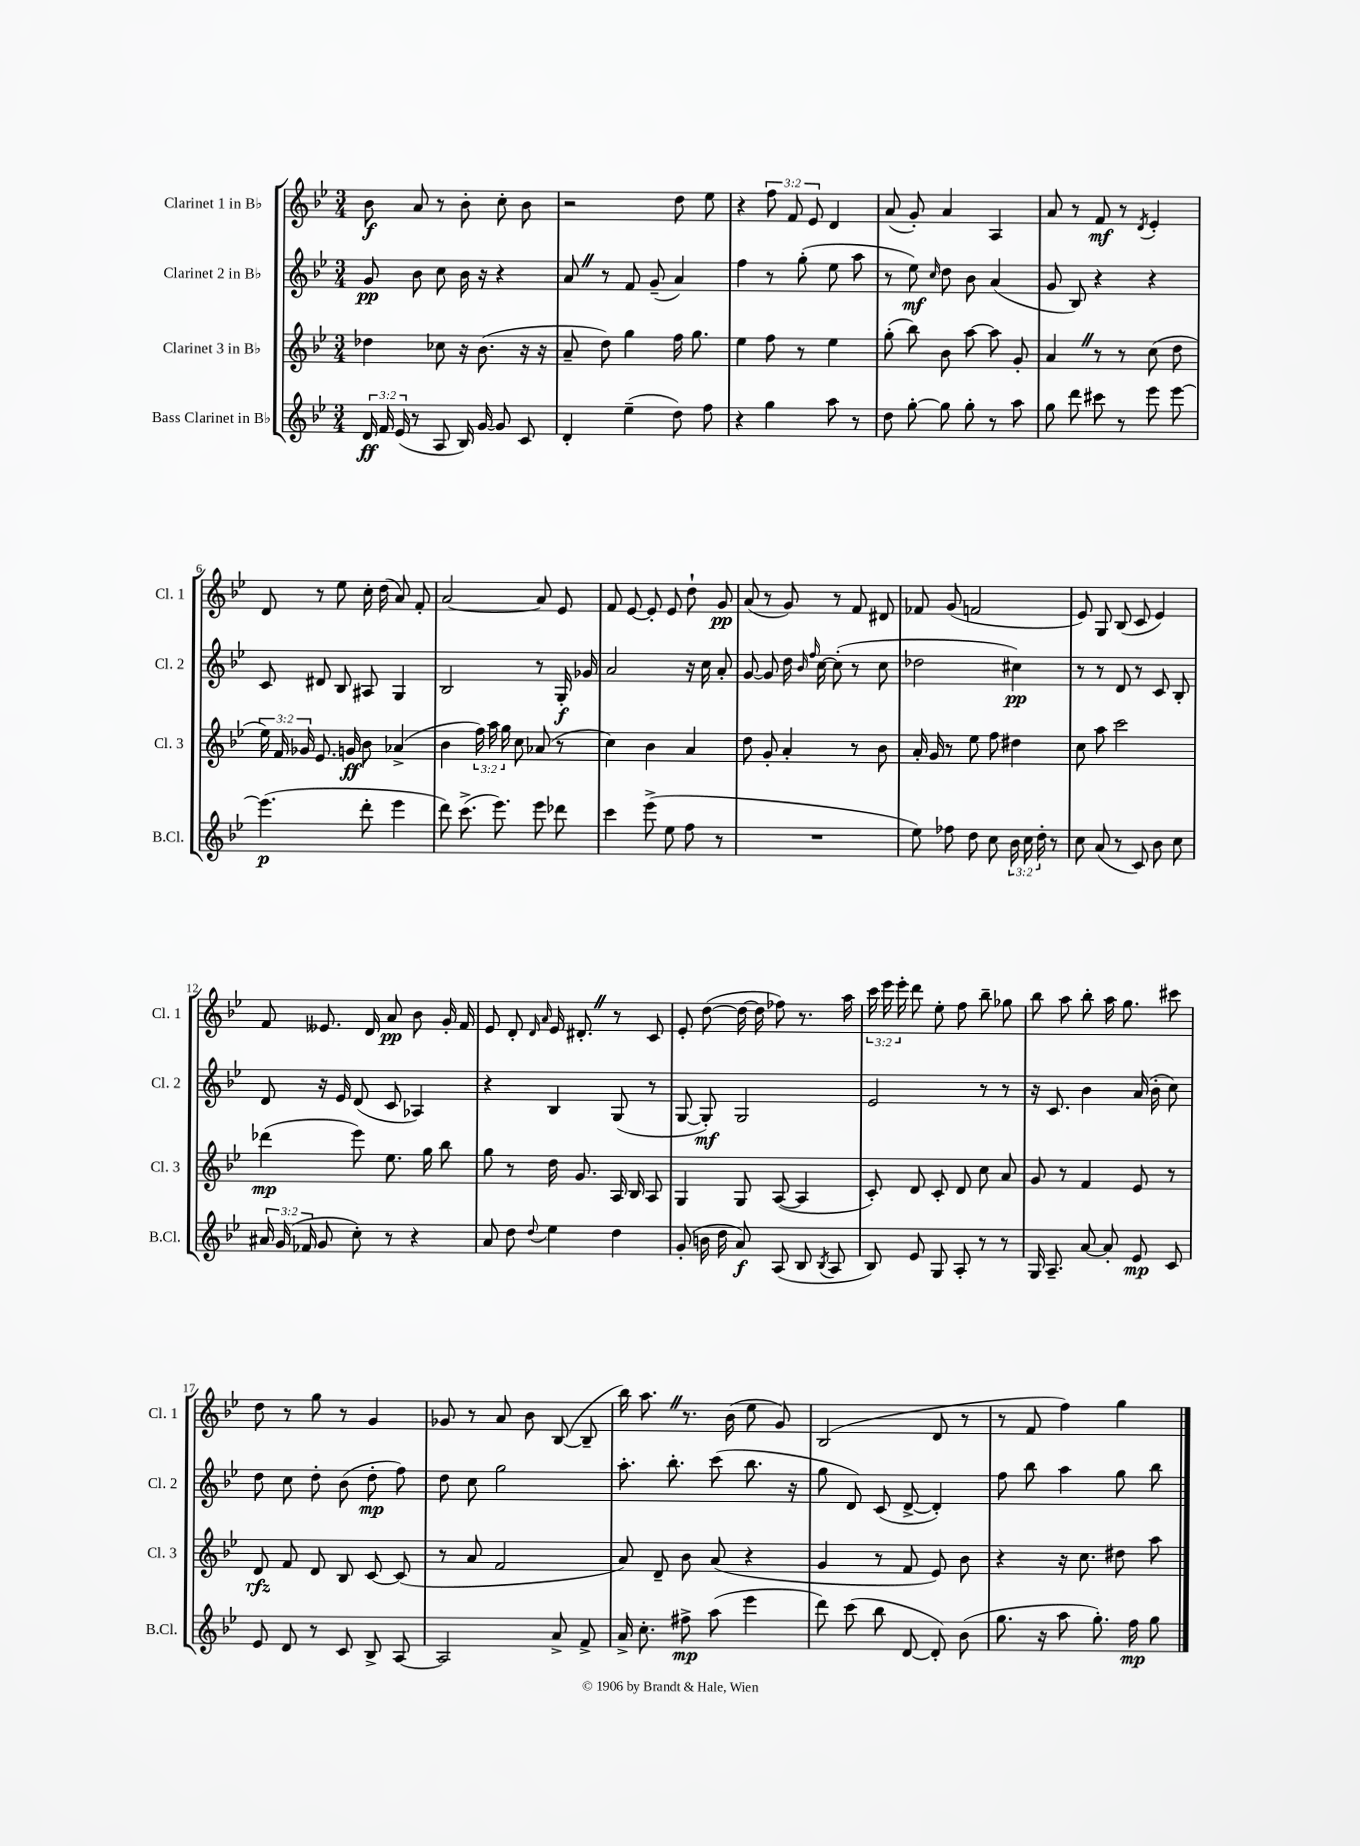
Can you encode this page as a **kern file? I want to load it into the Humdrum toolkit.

**kern	**kern	**kern	**kern
*staff4	*staff3	*staff2	*staff1
*clefG2	*clefG2	*clefG2	*clefG2
*k[b-e-]	*k[b-e-]	*k[b-e-]	*k[b-e-]
*M3/4	*M3/4	*M3/4	*M3/4
24d/	4dd-\	8g/	8b-\
24f/	.	.	.
(24e-/	.	.	.
8r	.	8b-\	8a/
8A/	8cc-\	8cc\	8r
16B-/)	16r	16b-\	8b-'\
[16g/	(8.b-\	16r	.
8g/]	.	4r	8cc'\
8c/	16r	.	8b-\
.	16r	.	.
=	=	=	=
4d'/	8a~/	8a/	2r
.	8dd\)	8r	.
(4ee-~\	4gg\	8f/	.
.	.	(8g~/	.
8dd\)	16ff\	4a/)	8dd\
.	8.gg\	.	.
8ff\	.	.	8ee-\
=	=	=	=
4r	4ee-\	4ff\	4r
4gg\	8ff\	8r	12ff\
.	.	.	12f/
.	8r	(8gg'\	.
.	.	.	12e-/
8aa\	4ee-\	8ee-\	4d/
8r	.	8aa\	.
=	=	=	=
8dd\	(8gg'\	8r	(8a/
[8gg'\	8bb-\)	8ee-\)	8g'/)
.	.	16qqcc/	.
8gg\]	8b-\	8dd\	4a/
8gg'\	[8aa\	8b-\	.
8r	8aa\]	(4a/	4A/
8aa\	8g'/	.	.
=	=	=	=
8gg\	4a/	8g/	8a/
8ddd\	.	8B-/)	8r
8ccc#\	8r	4r	8f/
8r	8r	.	8r
.	.	.	8qd/
8eee-\	(8cc\	4r	4e-'/
[8eee-\	8dd\	.	.
=	=	=	=
(4.eee-\]	24ee-\)	8c/	8d/
.	24f/	.	.
.	24g-/	.	.
.	8.e-/	8d#/	8r
.	.	8B-/	8ee-\
.	16g/	.	.
8ddd'\	8b-\	8A#/	16cc'\
.	.	.	(16dd\
4eee-\	(4a-^/	4G/	8a/)
.	.	.	8f'/
=	=	=	=
8ddd\)	4b-\	2B-/	[2a/
(8.ccc^\	.	.	.
.	24ff\)	.	.
.	24aa\	.	.
8.eee-\)	.	.	.
.	24gg\	.	.
.	8cc\	.	.
8eee-\	(8a-/	8r	8a/]
8ddd-\	8r	16G'/	8e-/
.	.	16g-/	.
=	=	=	=
4ccc\	4cc\)	2a/	8f/
.	.	.	[8e-/
(8eee-^\	4b-\	.	8e-'/]
8ee-\	.	.	8e-/
8ff\	4a/	16r	8dd`\
.	.	16cc\	.
8r	.	8a'/	8g/
=	=	=	=
2.r	8dd\	[8g/	(8a/
.	8g'/	8g/]	8r
.	4a'/	16dd\	8g/)
.	.	16qqb-/	.
.	.	16qqff/	.
.	.	[16cc\	.
.	.	(8cc'\]	8r
.	8r	8r	8f/
.	8b-\	8cc\	8d#/
=	=	=	=
8ee-\)	16a'/	2dd-\	8f-/
.	16g/	.	.
8ff-\	8r	.	(8g/
8dd\	8ee-\	.	2f/
8cc\	8ff\	.	.
24b-\	4dd#\	4cc#\)	.
24cc\	.	.	.
24dd'\	.	.	.
8r	.	.	.
=	=	=	=
8cc\	8cc\	8r	8e-/)
(8a/	8aa\	8r	8G/
8r	2ccc\	8d/	(8B-/
8c/)	.	8r	8c/
8b-\	.	8c/	4e-/)
8cc\	.	8B-'/	.
=	=	=	=
24a#/	(4ddd-\	8d/	8f/
(24g/	.	.	.
24f-/	.	.	.
8g/	.	16r	8.e--/
.	.	16e-/	.
8cc'\)	8eee-\)	(8d/	.
.	.	.	16d/
8r	8.ee-\	8c/	8a/
4r	.	4A-/)	8b-\
.	16gg\	.	.
.	8bb-\	.	16g'/
.	.	.	16f/
=	=	=	=
8a/	8gg\	4r	8e-/
8dd\	8r	.	8d'/
.	.	.	16qqd/
8qqdd/	.	.	16qqa/
4ee-\	16dd\	4B-/	16e-/
.	8.g/	.	8.d#'/
4dd\	16A/	(8G/	8r
.	16B-/	.	.
.	8A/	8r	8c/
=	=	=	=
(8g'/	4G/	[8G/	8e-'/
16b\	.	8G'/])	([8dd\
16dd\	.	.	.
8a/)	8G/	2G/	16dd\_
.	.	.	16dd\]
(8A/	([8A/	.	8ff-\)
8B-/	4A/]	.	8.r
8qB-/	.	.	.
8A/	.	.	.
.	.	.	16aa\
=	=	=	=
8B-/)	8c'/)	2e-/	24ccc\
.	.	.	24eee-\
.	.	.	24eee-'\
8e-/	8d/	.	8ddd\
8G/	8c'/	.	8ee-'\
8A'/	8d/	.	8ff\
8r	8cc\	8r	8bb-~\
8r	8a/	8r	8gg-\
=	=	=	=
16G/	8g/	16r	8bb-\
8.A~/	.	8.c/	.
.	8r	.	8aa\
[8a/	4f/	4b-\	8bb-'\
8a'/]	.	.	16aa\
.	.	.	8.gg\
8e-/	8e-/	(16a/	.
.	.	16b-'\	.
8c/	8r	8cc\)	8ccc#\
=	=	=	=
8e-/	8d/	8dd\	8dd\
8d/	8f/	8cc\	8r
8r	8d/	8dd'\	8gg\
8c/	8B-/	(8b-\	8r
8B-^/	[8c/	8dd'\	4g/
[8A/	(8c/]	8ff\)	.
=	=	=	=
2A/]	8r	8dd\	8g-/
.	8a/	8cc\	8r
.	2f/	2gg\	8a/
.	.	.	8b-\
8a^/	.	.	([8B-/
8f^/	.	.	8B-~/]
=	=	=	=
16a^/	8a/)	8.aa'\	16bb-\)
8.cc'\	.	.	8.aa\
.	8d~/	.	.
.	.	8.bb-'\	.
8ff#^\	8b-\	.	8.r
(8aa\	(8a/	(8ccc\	.
.	.	.	(16b-\
4eee-\	4r	8.bb-\	8ee-\
.	.	.	8g/)
.	.	16r	.
=	=	=	=
8ddd\)	4g/	8gg\	(2B-/
(8ccc\	.	8d/)	.
8bb-\	8r	(8c/	.
[8d/	8f/	[8d^/	.
8d'/])	8e-/)	4d'/])	8d/
(8b-\	8b-\	.	8r
=	=	=	=
8.gg\	4r	8ff\	8r
.	.	8bb-\	8f/
16r	.	.	.
8aa\	16r	4aa\	4ff\)
.	8.cc\	.	.
8.gg'\)	.	.	.
.	8dd#\	8gg\	4gg\
16ff\	.	.	.
8gg\	8aa\	8bb-\	.
==	==	==	==
*-	*-	*-	*-
